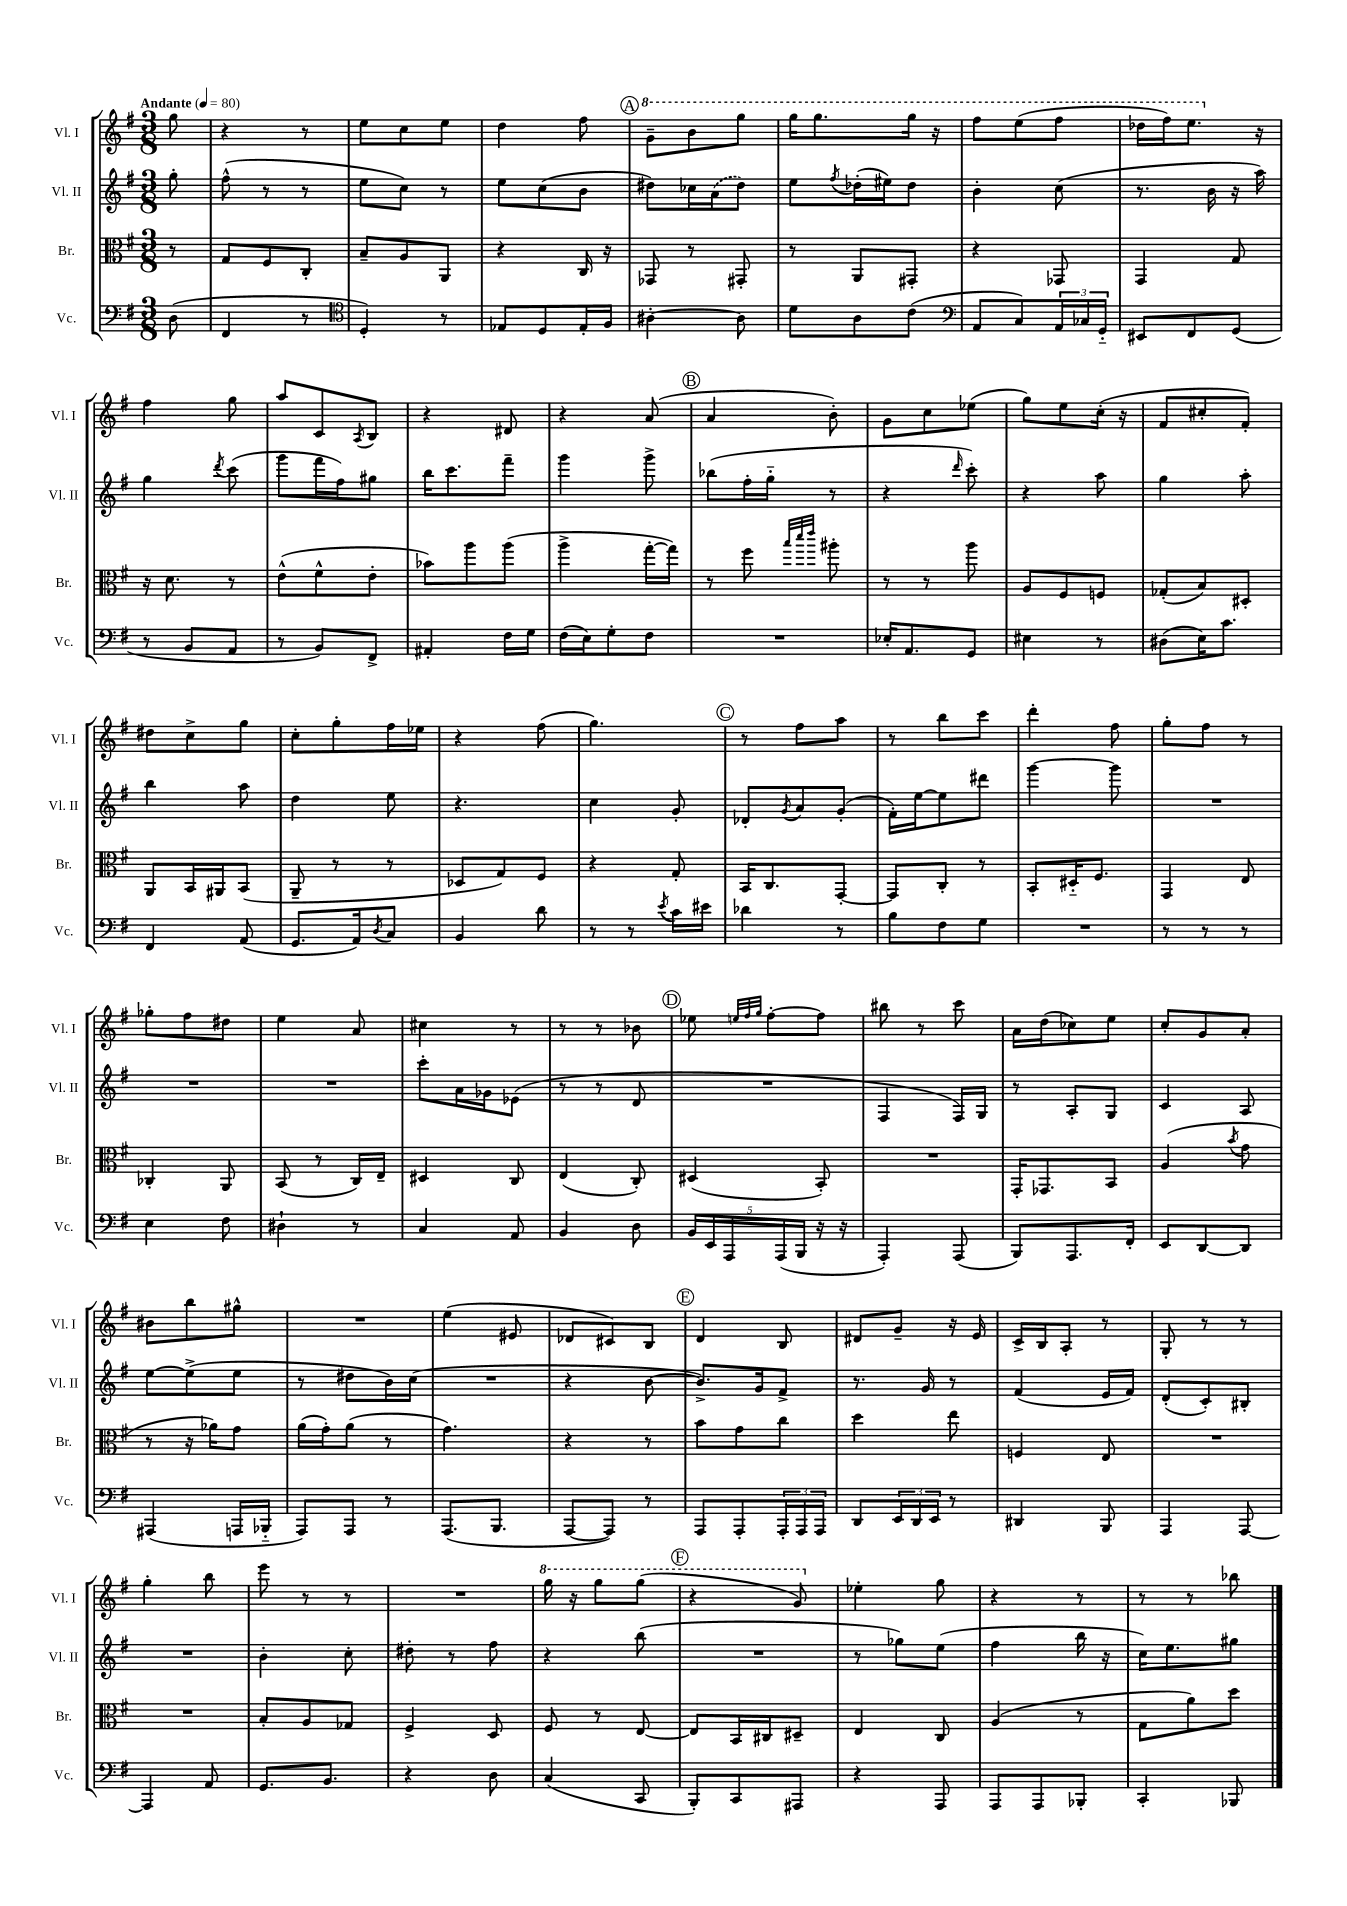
<<
\new StaffGroup <<
\new Staff = "s0" \with { instrumentName = "Vl. I" shortInstrumentName = "Vl. I" } {
    \clef treble \key g \major \numericTimeSignature \time 3/8 \partial 8 \tempo "Andante" 4 = 80
    g''8 |
    r4 r8 |
    e''8 c''8 e''8 |
    d''4 fis''8 |
    \mark \markup { \circle "A" } \ottava #1 g''8-- b''8 g'''8 |
    g'''16 g'''8. g'''16 r16 |
    fis'''8 e'''8( fis'''8 |
    des'''16 fis'''16) e'''8. \ottava #0 r16 |
    fis''4 g''8 |
    a''8 c'8 \acciaccatura { a8 } b8 |
    r4 dis'8 |
    r4 a'8( |
    \mark \markup { \circle "B" } a'4 b'8-.) |
    g'8 c''8 ees''8( |
    g''8) e''8 c''16-.( r16 |
    fis'8 cis''8-. fis'8-.) |
    dis''8 c''8-> g''8 |
    c''8-. g''8-. fis''16 ees''16 |
    r4 fis''8( |
    g''4.) |
    \mark \markup { \circle "C" } r8 fis''8 a''8 |
    r8 b''8 c'''8 |
    d'''4-. fis''8 |
    g''8-. fis''8 r8 |
    ges''8-. fis''8 dis''8 |
    e''4 a'8 |
    cis''4 r8 |
    r8 r8 bes'8 |
    \mark \markup { \circle "D" } ees''8 \grace { e''32 fis''32 g''32 } fis''8~-. fis''8 |
    bis''8 r8 c'''8 |
    a'16 d''16( ces''8) e''8 |
    c''8-. g'8 a'8-. |
    bis'8 b''8 gis''8-^ |
    R4. |
    e''4( eis'8 |
    des'8 cis'8) b8 |
    \mark \markup { \circle "E" } d'4 b8 |
    dis'8 g'8-- r16 e'16 |
    c'16-> b16 a8-. r8 |
    g8-. r8 r8 |
    g''4-. b''8 |
    e'''8 r8 r8 |
    R4. |
    \ottava #1 g'''16 r16 g'''8 g'''8( |
    \mark \markup { \circle "F" } r4 g''8) \ottava #0 |
    ees''4-. g''8 |
    r4 r8 |
    r8 r8 bes''8 \bar "|." |
}
\new Staff = "s1" \with { instrumentName = "Vl. II" shortInstrumentName = "Vl. II" } {
    \clef treble \key g \major \numericTimeSignature \time 3/8 \partial 8
    g''8-. |
    fis''8-^( r8 r8 |
    e''8 c''8) r8 |
    e''8 c''8( b'8 |
    \mark \markup { \circle "A" } dis''8) ces''16 \once \slurDashed a'16( dis''8) |
    e''8 \acciaccatura { fis''8 } des''16-.( eis''16) des''8 |
    b'4-. c''8( |
    r8. b'16 r16 a''16) |
    g''4 \acciaccatura { d'''8 } c'''8( |
    g'''8 fis'''16 fis''16) gis''8 |
    b''16 c'''8. fis'''8-- |
    g'''4 g'''8-> |
    \mark \markup { \circle "B" } bes''8( fis''16-. g''16-_ r8 |
    r4 \grace { d'''16 } c'''8-.) |
    r4 a''8 |
    g''4 a''8-. |
    b''4 a''8 |
    d''4 e''8 |
    r4. |
    c''4 g'8-. |
    \mark \markup { \circle "C" } des'8-. \acciaccatura { g'8 } a'8 g'8-.( |
    fis'16-.) e''16~ e''8 dis'''8 |
    g'''4~ g'''8 |
    R4. |
    R4. |
    R4. |
    c'''8-. a'16 ges'16 ees'8( |
    r8 r8 d'8 |
    \mark \markup { \circle "D" } R4. |
    fis4 fis16) g16 |
    r8 a8-. g8 |
    c'4 a8 |
    e''8~ e''8->( e''8 |
    r8 dis''8 b'16) c''16( |
    R4. |
    r4 b'8~ |
    \mark \markup { \circle "E" } b'8.->) g'16 fis'8-> |
    r8. g'16 r8 |
    fis'4( e'16 fis'16) |
    d'8-.( c'8-.) bis8-. |
    R4. |
    b'4-. c''8-. |
    dis''8-. r8 fis''8 |
    r4 b''8( |
    \mark \markup { \circle "F" } R4. |
    r8 ges''8) e''8( |
    fis''4 b''16 r16 |
    c''16) e''8. gis''8 \bar "|." |
}
\new Staff = "s2" \with { instrumentName = "Br." shortInstrumentName = "Br." } {
    \clef alto \key g \major \numericTimeSignature \time 3/8 \partial 8
    r8 |
    g8 fis8 c8-. |
    b8-- a8 a,8 |
    r4 c16 r16 |
    \mark \markup { \circle "A" } ges,8 r8 gis,8-. |
    r8 a,8 gis,8-. |
    r4 ges,8 |
    g,4 g8 |
    r16 d'8. r8 |
    e'8-^( fis'8-^ e'8-. |
    bes'8) a''8 a''8( |
    a''4-> g''16~-. g''16) |
    \mark \markup { \circle "B" } r8 fis''8 \grace { b''32 d'''32 e'''32 } ais''8-. |
    r8 r8 a''8 |
    a8 fis8 f8 |
    ges8-.( b8) dis8-. |
    a,8 b,16 ais,16 b,8( |
    a,8-- r8 r8 |
    des8 g8) fis8 |
    r4 g8-. |
    \mark \markup { \circle "C" } b,16 c8. g,8~-. |
    g,8 c8-. r8 |
    b,8-. dis16-_ fis8. |
    g,4 e8 |
    ces4-. a,8 |
    b,8( r8 c16) e16-- |
    dis4 c8 |
    e4( c8-.) |
    \mark \markup { \circle "D" } dis4( b,8-.) |
    R4. |
    g,16-. ges,8. b,8 |
    a4( \acciaccatura { b'8 } g'8 |
    r8 r16 aes'16) g'8 |
    a'16( g'16-.) a'8( r8 |
    g'4.) |
    r4 r8 |
    \mark \markup { \circle "E" } b'8 g'8 c''8 |
    d''4 e''8 |
    f4 e8 |
    R4. |
    R4. |
    b8-. a8 ges8 |
    fis4-> d8 |
    fis8 r8 e8~ |
    \mark \markup { \circle "F" } e8 b,16 cis16 dis8-- |
    e4 c8 |
    a4( r8 |
    g8 a'8) d''8 \bar "|." |
}
\new Staff = "s3" \with { instrumentName = "Vc." shortInstrumentName = "Vc." } {
    \clef bass \key g \major \numericTimeSignature \time 3/8 \partial 8
    d8( |
    fis,4 r8 |
    \clef tenor d4-.) r8 |
    ees8 d8 ees16-. fis16 |
    \mark \markup { \circle "A" } ais4~-. ais8 |
    d'8 a8 c'8( |
    \clef bass a,8 c8) \tuplet 3/2 { a,16 ces16 g,16-_ } |
    eis,8 fis,8 g,8( |
    r8 b,8 a,8 |
    r8 b,8) fis,8-> |
    ais,4-. fis16 g16 |
    fis16( e16) g8-. fis8 |
    \mark \markup { \circle "B" } R4. |
    ees16-. a,8. g,8 |
    eis4 r8 |
    dis8( e16) c'8. |
    fis,4 a,8( |
    g,8. a,16) \acciaccatura { d8 } c8 |
    b,4 d'8 |
    r8 r8 \acciaccatura { e'8 } c'16 eis'16 |
    \mark \markup { \circle "C" } des'4 r8 |
    b8 fis8 g8 |
    R4. |
    r8 r8 r8 |
    e4 fis8 |
    dis4-! r8 |
    c4 a,8 |
    b,4 d8 |
    \mark \markup { \circle "D" } \tuplet 5/4 { b,16 e,16 a,,16 a,,16( b,,16 } r16 r16 |
    a,,4-.) a,,8( |
    b,,8) a,,8. fis,16-. |
    e,8 d,8~ d,8 |
    ais,,4( a,,16 bes,,16-_ |
    a,,8) a,,8 r8 |
    a,,8.( b,,8. |
    a,,8~ a,,8) r8 |
    \mark \markup { \circle "E" } a,,8 a,,8-. \tuplet 3/2 { a,,16-. a,,16 a,,16 } |
    d,8 \tuplet 3/2 { e,16 d,16 e,16 } r8 |
    dis,4 b,,8 |
    a,,4 a,,8~ |
    a,,4 a,8 |
    g,8. b,8. |
    r4 d8 |
    c4( c,8 |
    \mark \markup { \circle "F" } b,,8-.) c,8 ais,,8 |
    r4 a,,8 |
    a,,8 a,,8 bes,,8-. |
    c,4-. bes,,8 \bar "|." |
}
>>
>>
\layout { \context { \Score \remove "Bar_number_engraver" } }
